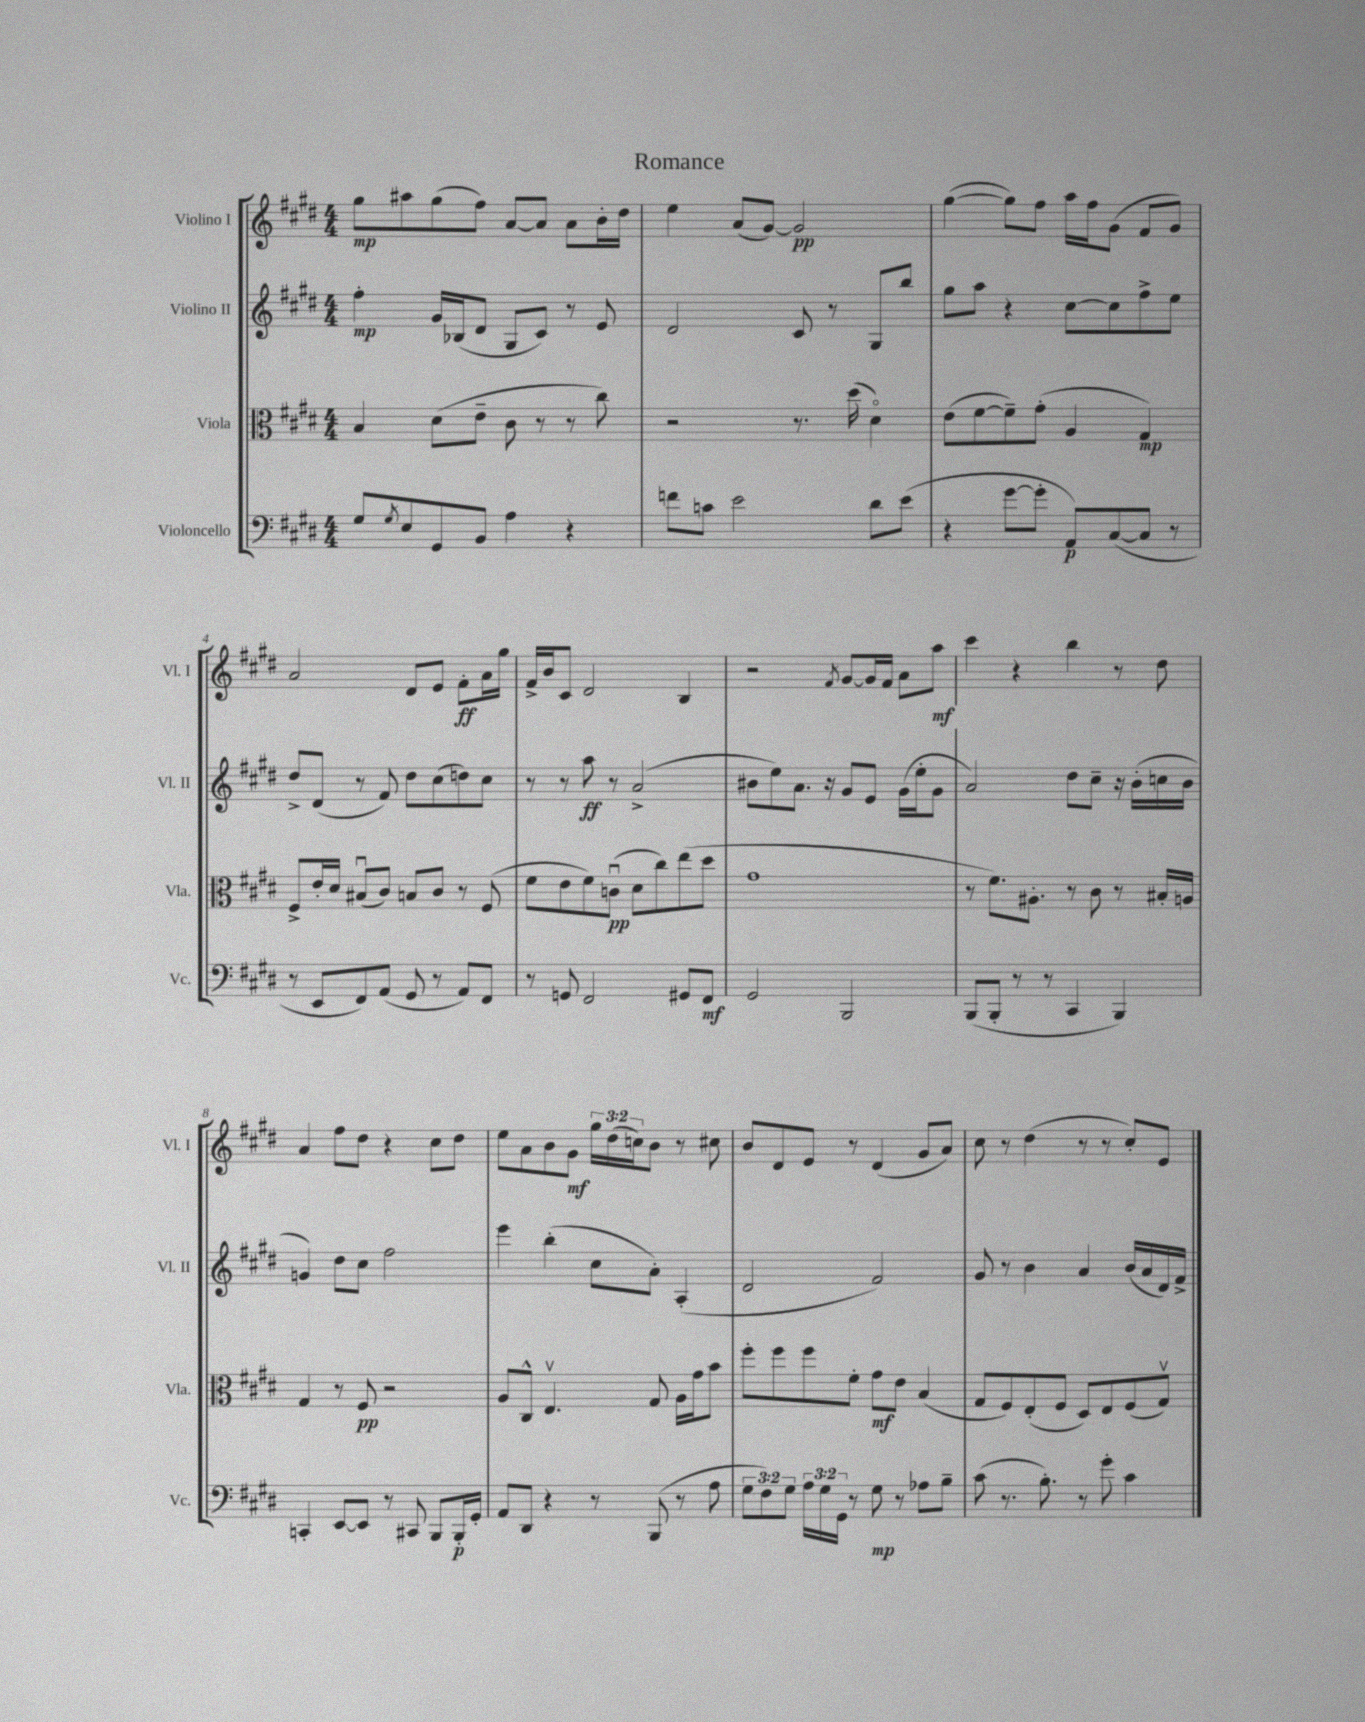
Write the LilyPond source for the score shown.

\header { title = "Romance" }
<<
\new StaffGroup <<
\new Staff = "s0" \with { instrumentName = "Violino I" shortInstrumentName = "Vl. I" } {
    \clef treble \key e \major \numericTimeSignature \time 4/4 \override Staff.TupletNumber.text = #tuplet-number::calc-fraction-text
    gis''8\mp ais''8 gis''8( fis''8) a'8~ a'8 a'8 b'16-. dis''16 |
    e''4 a'8( gis'8~) gis'2\pp |
    gis''4~( gis''8) fis''8 a''16 fis''16 gis'8( fis'8 gis'8) |
    a'2 dis'8 e'8 fis'8-.\ff a'16 gis''16 |
    fis'16-> b'16 cis'8 dis'2 b4 |
    r2 \acciaccatura { fis'8 } gis'8~ gis'16 fis'16 a'8 a''8\mf |
    cis'''4 r4 b''4 r8 dis''8 |
    a'4 fis''8 dis''8 r4 cis''8 dis''8 |
    e''8 a'8 b'8 gis'8\mf \tuplet 3/2 { gis''16 dis''16( c''16) } b'8 r8 cis''8 |
    b'8 dis'8 e'8 r8 dis'4( gis'8 a'8) |
    cis''8 r8 dis''4( r8 r8 cis''8-.) e'8 \bar "|." |
}
\new Staff = "s1" \with { instrumentName = "Violino II" shortInstrumentName = "Vl. II" } {
    \clef treble \key e \major \numericTimeSignature \time 4/4
    fis''4-.\mp gis'16 bes16( dis'8 gis8 cis'8) r8 e'8 |
    dis'2 cis'8 r8 gis8 b''8 |
    gis''8 a''8 r4 cis''8~ cis''8 fis''8-> e''8 |
    dis''8-> dis'8( r8 fis'8) dis''8 cis''8( d''8) cis''8 |
    r8 r8 a''8\ff r8 a'2->( |
    bis'8 e''8) a'8. r16 gis'8 e'8 gis'16( e''16-. gis'8 |
    a'2) dis''8 cis''8-- r16 b'16-.( c''16 b'16 |
    g'4) dis''8 cis''8 fis''2 |
    e'''4 b''4-.( cis''8 a'8-.) a4-.( |
    dis'2 fis'2) |
    gis'8 r8 b'4 a'4 b'16( a'16 dis'16) fis'16-> \bar "|." |
}
\new Staff = "s2" \with { instrumentName = "Viola" shortInstrumentName = "Vla." } {
    \clef alto \key e \major \numericTimeSignature \time 4/4
    b4 dis'8( e'8-- cis'8 r8 r8 cis''8) |
    r2 r8. dis''16( dis'4\flageolet) |
    e'8( fis'8~ fis'8--) gis'8-.( a4 gis4\mp) |
    fis8-> e'16-. dis'16 bis8\downbow( cis'8) b8 cis'8 r8 fis8( |
    fis'8 e'8 fis'8) c'8\downbow\pp( dis'8 cis''8) e''8( dis''8 |
    gis'1 |
    r8 fis'8.) ais8.-. r8 cis'8 r8 bis16-. a16 |
    gis4 r8 fis8\pp r2 |
    a8 cis8-^ e4.\upbow gis8 a16 gis'16 b'8 |
    fis''8-. fis''8 fis''8 fis'8-. gis'8\mf e'8 b4( |
    gis8 fis8) e8-.( fis8 dis8) e8 fis8( gis8\upbow) \bar "|." |
}
\new Staff = "s3" \with { instrumentName = "Violoncello" shortInstrumentName = "Vc." } {
    \clef bass \key e \major \numericTimeSignature \time 4/4 \override Staff.TupletNumber.text = #tuplet-number::calc-fraction-text
    gis8 \acciaccatura { gis8 } e8 gis,8 b,8 a4 r4 |
    f'8 c'8 e'2 dis'8 e'8( |
    r4 gis'8~ gis'8-. a,8\p) cis8~( cis8 r8 |
    r8 e,8 fis,8) a,8( gis,8 r8 a,8) fis,8 |
    r8 g,8 fis,2 gis,8 fis,8\mf |
    gis,2 b,,2 |
    b,,8( b,,8-. r8 r8 cis,4 b,,4) |
    c,4-. e,8~ e,8 r8 cis,8 b,,8 b,,16-.\p gis,16-. |
    a,8 dis,8 r4 r8 b,,8( r8 a8 |
    \tuplet 3/2 { gis8 fis8) gis8 } \tuplet 3/2 { a16 gis16 gis,16 } r8 gis8\mp r8 aes8 b8-- |
    cis'8( r8. b8.-.) r8 gis'8-. cis'4 \bar "|." |
}
>>
>>
